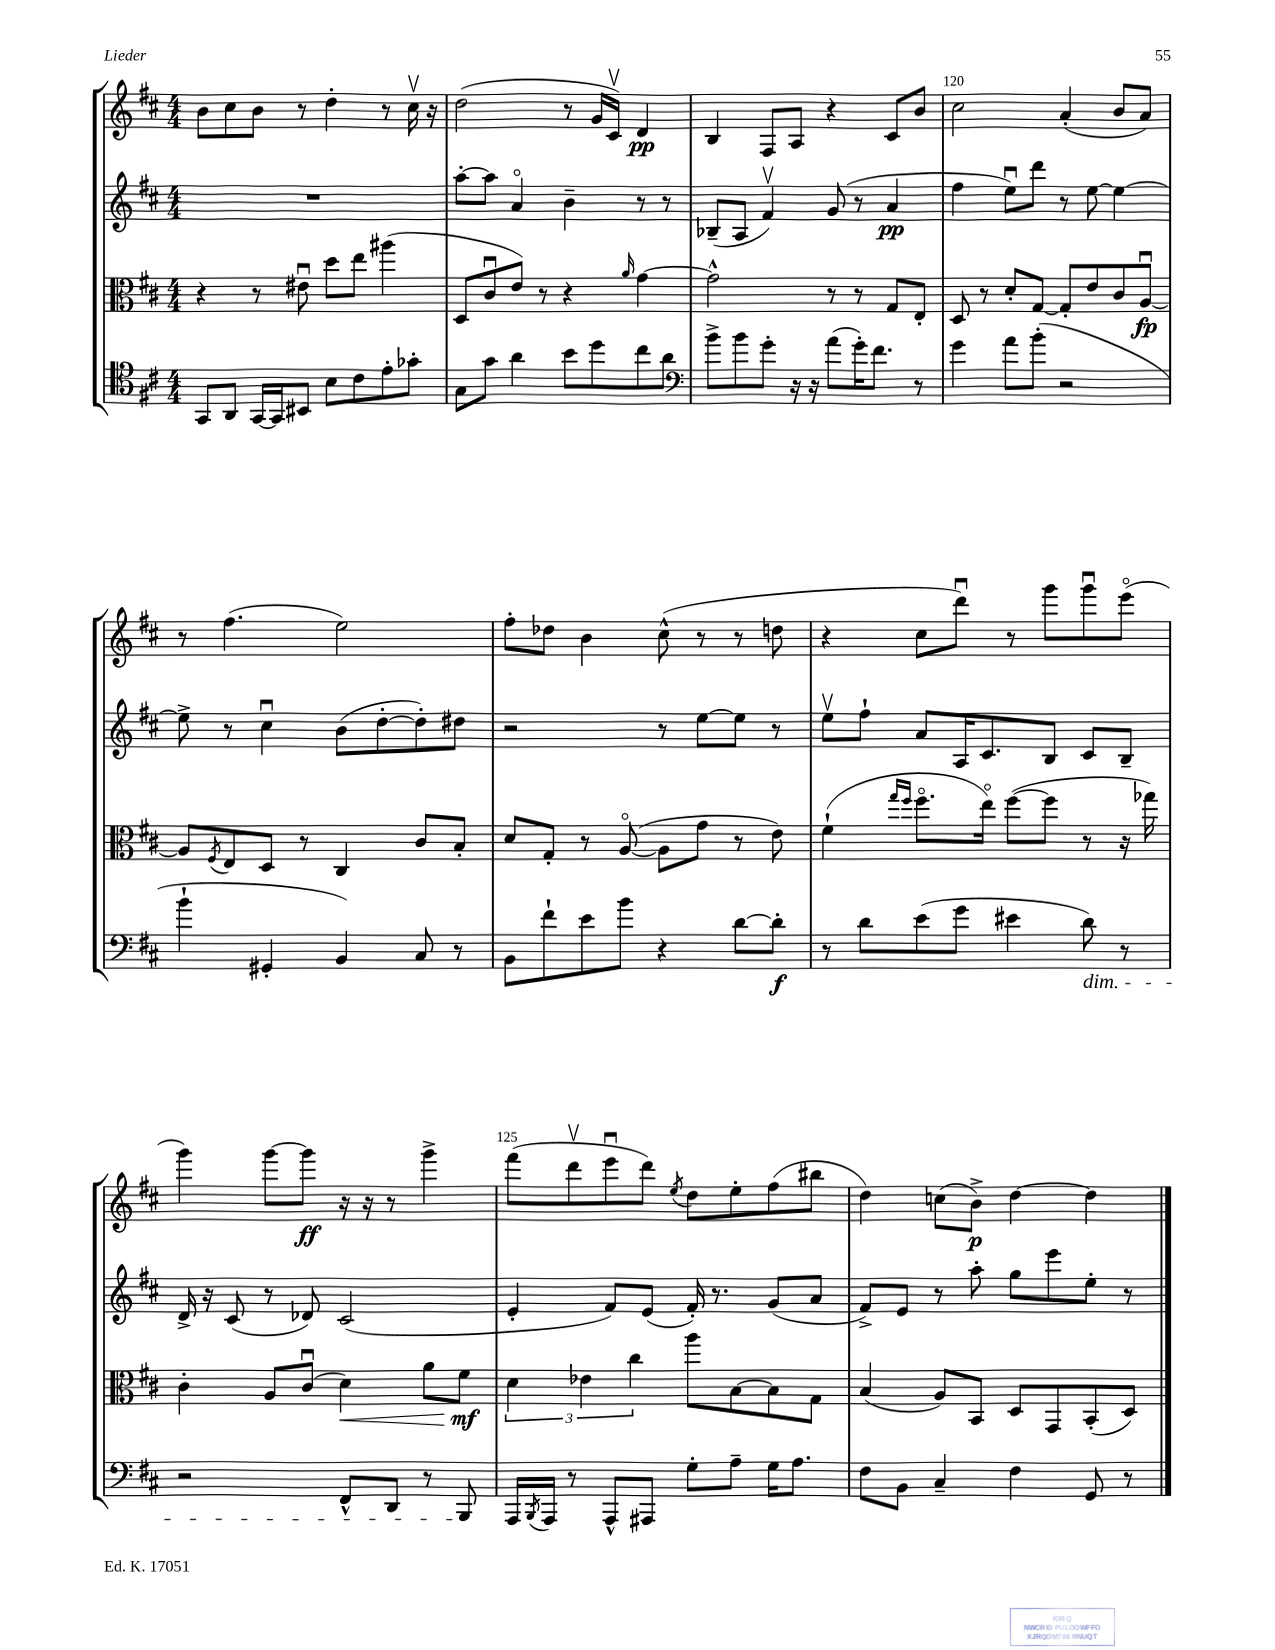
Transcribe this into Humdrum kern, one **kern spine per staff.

**kern	**dynam	**kern	**dynam	**kern	**dynam	**kern	**dynam
*part4	*part4	*part3	*part3	*part2	*part2	*part1	*part1
*staff4	*staff4	*staff3	*staff3	*staff2	*staff2	*staff1	*staff1
*clefC4	*	*clefC3	*	*clefG2	*	*clefG2	*
*k[f#c#]	*	*k[f#c#]	*	*k[f#c#]	*	*k[f#c#]	*
*M4/4	*	*M4/4	*	*M4/4	*	*M4/4	*
=117	=117	=117	=117	=117	=117	=117	=117
8GG/L	.	4r	.	1r	.	8b\L	.
8AA/J	.	.	.	.	.	8cc#\	.
[16GG/LL	.	8r	.	.	.	8b\J	.
16GG/J]	.	.	.	.	.	.	.
8BB#X/J	.	8e#Xu\	.	.	.	8r	.
8B\L	.	8dd\L	.	.	.	4dd'\	.
8c#\	.	8ee\J	.	.	.	.	.
8e'\	.	(4aa#X\	.	.	.	8r	.
8g-X'\J	.	.	.	.	.	16cc#v\	.
.	.	.	.	.	.	16r	.
=118	=118	=118	=118	=118	=118	=118	=118
8G\L	.	8D/L	.	[8aa'\L	.	(2dd\	.
8g\J	.	8c#u/	.	8aa\J]	.	.	.
4a\	.	8e/J)	.	4a/	.	.	.
.	.	8r	.	.	.	.	.
8b\L	.	4r	.	4b~\	.	8r	.
8dd\	.	.	.	.	.	16g/LL	.
.	.	.	.	.	.	16c#v/JJ)	.
.	.	16qqa/	.	.	.	.	.
8cc#\	.	[4g\	.	8r	.	4d/	pp
8a\J	.	.	.	8r	.	.	.
=119	=119	=119	=119	=119	=119	=119	=119
*clefF4	*	*	*	*	*	*	*
8b^\L	.	2g^^\]	.	(8B-X~/L	.	4B/	.
8b\	.	.	.	8A/J	.	.	.
8g'\J	.	.	.	4f#v/)	.	8F#/L	.
16r	.	.	.	.	.	8A/J	.
16r	.	.	.	.	.	.	.
(8a\L	.	8r	.	(8g/	.	4r	.
16g'\K)	.	8r	.	8r	.	.	.
8.f#\J	.	.	.	.	.	.	.
.	.	8G/L	.	4a/	pp	8c#/L	.
8r	.	8E'/J	.	.	.	8b/J	.
=120	=120	=120	=120	=120	=120	=120	=120
4g\	.	8D/	.	4ff#\	.	2cc#\	.
.	.	8r	.	.	.	.	.
8a\L	.	8d'/L	.	8eeu\L)	.	.	.
(8b'\J	.	[8G/J	.	8ddd\J	.	.	.
2r	.	8G'/L]	.	8r	.	(4a'/	.
.	.	8e/	.	[8ee\	.	.	.
.	.	8c#/	.	4ee\_	.	8b/L	.
.	.	[8Au/J	fp	.	.	8a/J)	.
!!LO:LB:g=z
=121	=121	=121	=121	=121	=121	=121	=121
4b`\	.	8A/L]	.	8ee^\]	.	8r	.
.	.	8qF#/	.	.	.	.	.
.	.	8E/	.	8r	.	(4.ff#\	.
4GG#X'/	.	8D/J	.	4cc#u\	.	.	.
.	.	8r	.	.	.	.	.
4BB/)	.	4C#/	.	(8b\L	.	2ee\)	.
.	.	.	.	[8dd'\	.	.	.
8C#/	.	8c#/L	.	8dd'\])	.	.	.
8r	.	8B'/J	.	8dd#X\J	.	.	.
=122	=122	=122	=122	=122	=122	=122	=122
8BB\L	.	8d/L	.	2r	.	8ff#'\L	.
8f#`\	.	8G'/J	.	.	.	8dd-X\J	.
8e\	.	8r	.	.	.	4b\	.
8b\J	.	([8A/	.	.	.	.	.
4r	.	8A\L]	.	8r	.	(8cc#^^\	.
.	.	8g\J	.	[8ee\L	.	8r	.
[8d\L	.	8r	.	8ee\J]	.	8r	.
8d'\J]	f	8e\)	.	8r	.	8ddn\	.
=123	=123	=123	=123	=123	=123	=123	=123
8r	.	(4f#`\	.	8eev\L	.	4r	.
8d\L	.	.	.	8ff#`\J	.	.	.
.	.	16qqgg/LL	.	.	.	.	.
.	.	16qqff#/JJ	.	.	.	.	.
(8e\	.	8.ff#\L	.	8a/L	.	8cc#\L	.
8g\J	.	.	.	16A/K	.	8dddu\J)	.
.	.	16ee\Jk)	.	8.c#/	.	.	.
4e#X\	.	([8ff#\L	.	.	.	8r	.
.	.	8ff#\J]	.	8B/J	.	8ggg\L	.
!LO:TX:b:i:t=dim.	!	!	!	!	!	!	!
8d\)	.	8r	.	8c#/L	.	8gggu\	.
8r	.	16r	.	8B~/J	.	(8eee\J	.
.	.	16gg-X\)	.	.	.	.	.
!!LO:LB:g=z
=124	=124	=124	=124	=124	=124	=124	=124
2r	.	4c#'\	.	16d^/	.	4ggg\)	.
.	.	.	.	16r	.	.	.
.	.	.	.	(8c#/	.	.	.
.	.	8A/L	.	8r	.	[8ggg\L	.
.	.	(8c#u/J	.	8d-X/)	.	8ggg\J]	ff
!	!	!	!LO:HP:b	!	!	!	!
8FF#^^/L	.	4d\)	<	(2c#/	.	16r	.
.	.	.	.	.	.	16r	.
8DD/J	.	.	.	.	.	8r	.
8r	.	8a\L	.	.	.	4ggg^\	.
8BBB/	.	8f#\J	mf	.	.	.	.
.	.	.	[	.	.	.	.
=125	=125	=125	=125	=125	=125	=125	=125
16AAA/LL	.	6d\	.	4e'/	.	(8fff#\L	.
8qBBB/	.	.	.	.	.	.	.
16AAA/JJ	.	.	.	.	.	.	.
8r	.	.	.	.	.	8dddv\	.
.	.	6e-X\	.	.	.	.	.
8AAA^^/L	.	.	.	8f#/L)	.	8eeeu\	.
.	.	6cc#\	.	.	.	.	.
8AAA#X/J	.	.	.	(8e/J	.	8ddd\J)	.
.	.	.	.	.	.	8qee/	.
8G'\L	.	8aa\L	.	16f#'/)	.	8dd\L	.
.	.	.	.	8.r	.	.	.
8A~\J	.	[8B\	.	.	.	8ee'\	.
16G\KL	.	8B\]	.	(8g/L	.	(8ff#\	.
8.A\J	.	.	.	.	.	.	.
.	.	8G\J	.	8a/J	.	8bb#X\J	.
=126	=126	=126	=126	=126	=126	=126	=126
8F#\L	.	(4B/	.	8f#^/L)	.	4dd\)	.
8BB\J	.	.	.	8e/J	.	.	.
4C#~/	.	8A/L)	.	8r	.	(8ccn\L	.
.	.	8BB/J	.	8aa'\	.	8b^\J)	p
4F#\	.	8D/L	.	8gg\L	.	[4dd\	.
.	.	8GG/	.	8eee\	.	.	.
8GG/	.	(8BB'/	.	8ee'\J	.	4dd\]	.
8r	.	8D/J)	.	8r	.	.	.
==	==	==	==	==	==	==	==
*-	*-	*-	*-	*-	*-	*-	*-
